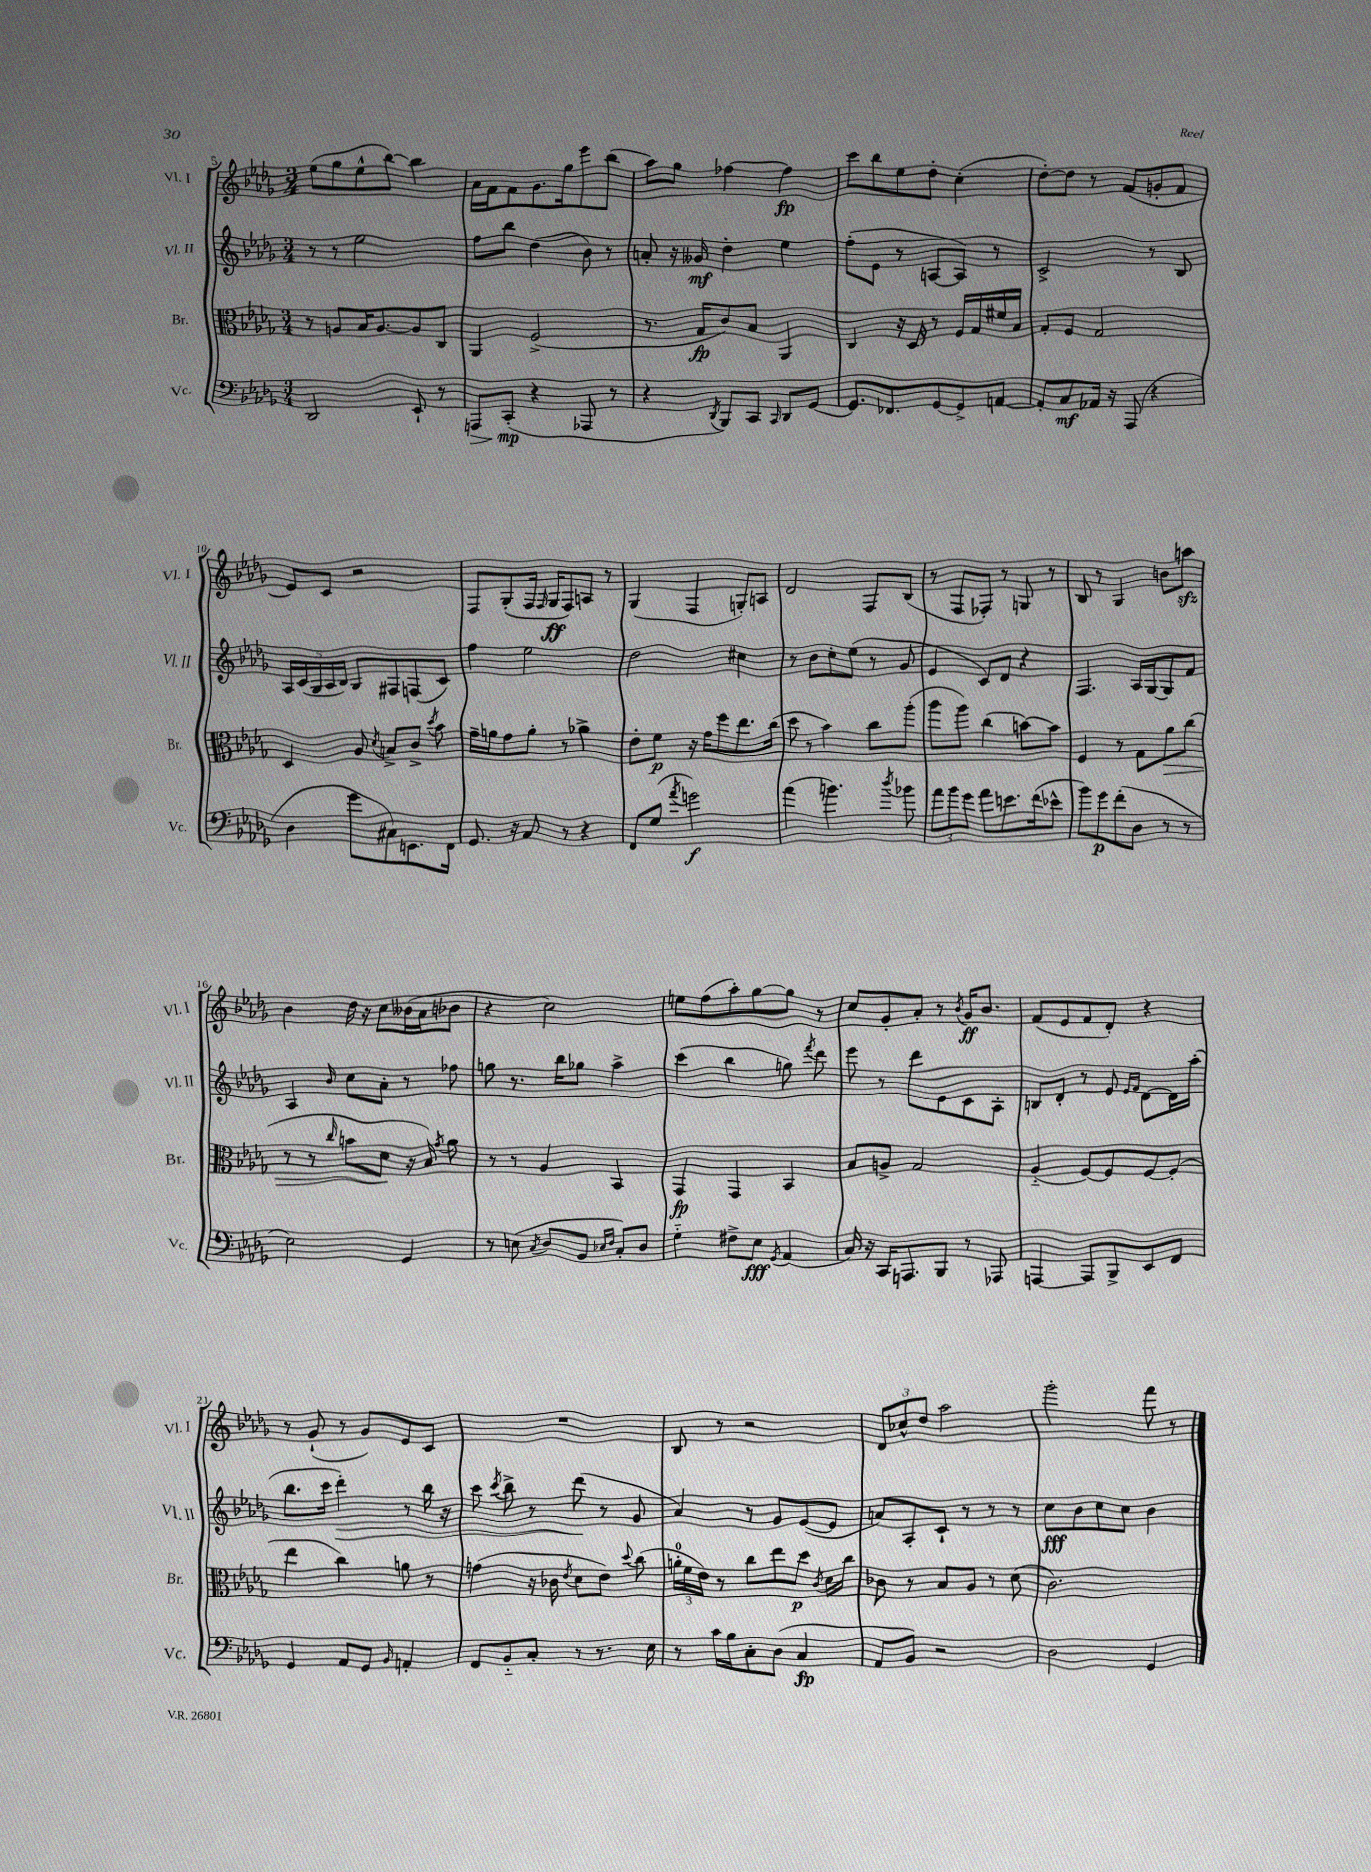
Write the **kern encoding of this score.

**kern	**kern	**kern	**kern
*staff4	*staff3	*staff2	*staff1
*clefF4	*clefC3	*clefG2	*clefG2
*k[b-e-a-d-g-]	*k[b-e-a-d-g-]	*k[b-e-a-d-g-]	*k[b-e-a-d-g-]
*M3/4	*M3/4	*M3/4	*M3/4
2DD-/	8r	8r	(8ee-\L
.	8A/L	8r	8gg-\
.	16B-/K	2ee-\	8ee-^^\
.	[8.A/	.	.
.	.	.	[8bb-\J)
8EE-`/	8A/]	.	4bb-\]
8r	8C/J	.	.
=	=	=	=
8AAA/L	4AA-/	8ff\L	16a-\LL
.	.	.	16f\J
(8CC'/J	.	8bb-\J	8f\
4r	(2F^/	(4dd-\	8.g-\
.	.	.	16gg-\k
8AAA-/	.	8b-\)	8eee-\
8r	.	8r	(8bb-\J
=	=	=	=
4r	8.r	8a'/	8aa-\L)
.	.	16r	8gg-\J
.	16G-/LK	16g--/	.
8qDD-/	.	.	.
8BBB-/L)	8c/)	4dd-'\	[4ff-\
8CC/J	8B-/J	.	.
16qqCC/	.	.	.
8DD-/L	4AA-/	4ee-\	4ff-\]
[8GG-/J	.	.	.
=	=	=	=
8.GG-/]L	4C/	(8ff'\L	8ccc\L
.	.	8e-\J	8bb-\
8.FF-/	.	.	.
.	16r	8r	8ee-\
.	16D-/	.	.
[8GG-/	8r	[8A/L	8dd-'\J
8GG-^/]	16F/LL	8A/]J)	(4cc'\
.	16G-/	.	.
[8AA/J	16f#/	8r	.
.	16B-/JJ	.	.
=	=	=	=
8AA'/]L	8G-'/L	2c^/	[8dd-'\L)
8C/	8F/J	.	8dd-\]J
16AA-/Jk	2G-/	.	8r
16r	.	.	.
(8AAA-/	.	.	(8f/L
4r	.	8r	8g'/
.	.	8B-/	8f/J
=	=	=	=
4D-\	4D-/	20A-/LL	8e-/L)
.	.	(20c/	.
.	.	20G-/	.
.	.	.	8c/J
.	.	20A-/	.
.	.	20B-/JJ)	.
8g-\L	8A-/	8G-/L	2r
.	8qd-/	.	.
8C#\)	8B^/L	8F#/	.
8.EE\	8c^/J	(8F/	.
.	8qdd-/	.	.
.	8b-\	8c/J)	.
16FF\Jk	.	.	.
=	=	=	=
8.GG-/	16g-~\LL	4ff\	8F/L
.	16a\J	.	.
.	8g-\	.	(8G-'/
16r	.	.	.
8AA-/	8a'\J	2ee-\	16F/Jk
.	.	.	16qqF/
.	.	.	16G-/LK
8r	8r	.	8F/)
4r	4a-^\	.	8A/J
.	.	.	8r
=	=	=	=
8FF/L	8e-'\L	2dd-\	(4G-/
(8G-/J	8f\J	.	.
8qa-/	.	.	.
2g\)	16r	.	4F/
.	16g-\LK	.	.
.	8ff\	.	.
.	8.ee-\	4cc#\	8G'/L)
.	.	.	8A/J
.	(16cc\Jk	.	.
=	=	=	=
(4a-\	8dd-\	8r	2d-/
.	8r	8b-\L	.
4.b\)	4b-\)	8cc'\	.
.	.	(8ee-\J	.
.	8cc\L	8r	8F/L
8qdd-/	.	.	.
8b-\	(8aa-'\J	8g-/	(8B-/J
=	=	=	=
12a-\L	8aa-\L	4e-/	8r
12b-\	.	.	.
.	8aa-\J)	.	8F/L
12g-\J	.	.	.
8a-\L	(4cc\	8c/L)	8F-'/J)
8.e\	.	8d-/J	8r
.	[8b\L)	4r	8G/
(16f\k	.	.	.
8e-^^\J	8b\]J	.	8r
=	=	=	=
8b-\L)	4F/	4.F/	8B-/
8g-\	.	.	8r
(8f'\	8r	.	4G-/
8D-\J	8G-\L	16A-/LL	.
.	.	[16G-/J	.
8r	8a-\	8G-/]	8b\L
8r	(8cc\J	8f/J	8aa\J
=	=	=	=
2E-\)	8r	4A-/	4b-\
.	8r	.	.
.	16qqcc/	16qqb-/	.
.	8b\L	8cc\L	16dd-\
.	.	.	16r
.	8d-\J	8a-'\J	8cc\L
4GG-/	16r	8r	(16b--\L
.	16B-/)	.	16a-\J
.	8qg-/	.	.
.	8a-\	8ff-\	8b-\J
=	=	=	=
8r	8r	8gg\	4r
(8E\	8r	8.r	.
8qC/	.	.	.
8D-/L	4A-/	.	2cc\)
.	.	16bb-\LK	.
8BB-/J	.	8gg-\J	.
16qqE-/LL	.	.	.
16qqF/JJ	.	.	.
8C'/L)	4BB-/	4aa-^\	.
8D-/J	.	.	.
=	=	=	=
4G-'~\	4GG-/	(4ccc\	8ee\L
.	.	.	(8ff\
8F#^\L	4GG-/	4bb-\	8aa-'\)
8E-\J	.	.	[8gg-\
8qGG-/	.	.	.
(4AA-/	4BB-/	8gg\)	8gg-\]J
.	.	8qfff/	.
.	.	8ddd-\	8r
=	=	=	=
16C/)	8B-/L	8eee-\	8cc/L
16r	.	.	.
16CC/LK	8A^/J	8r	8g-'/
8.AAA/	.	.	.
.	2G-/	8ddd-\L	8a-'/J
8BBB-/J	.	8e-\	8r
.	.	.	8qb-/
8r	.	8c\	16g-/LK
.	.	.	8.b-/J
8AAA-/	.	8A-'\J	.
=	=	=	=
[4AAA/	(4A-'~/	8B/L	(8f/L
.	.	8d-'/J	8e-/
8AAA/]L	[8F/L)	8r	8f/
8BBB-^/	8F/]	8e-/	8d-'/J)
.	.	16qqe-/LL	.
.	.	16qqf/JJ	.
8EE-/	[8F/	[8d-\L	4r
8FF/J	(8F'/]J	16d-\]L	.
.	.	(16aa-'\JJ	.
=	=	=	=
4GG-/	4ee-\	8.bb-\L	8r
.	.	.	(8g-`/
.	.	16ccc\Jk	.
8AA-/L	4cc\)	4ddd-'\)	8r
8GG-/J	.	.	8g-/L)
16qqBB-/	.	.	.
4AA'/	8a\	8r	8e-/
.	8r	16bb-\	8c/J
.	.	16r	.
=	=	=	=
8FF/L	(4g\	8ccc\	2.r
.	.	8qccc/	.
8BB-'~/	.	8bb-^\	.
8C'/J	16r	8r	.
.	16c-\	.	.
.	8qe-/	.	.
8r	8d-\L	(8ddd-\	.
8.r	8e-\J)	8r	.
.	8qqdd-/	.	.
.	(8cc\	8g-/	.
16E-\	.	.	.
=	=	=	=
8r	24a'\LL	4a-/)	8B-/
.	24f\	.	.
.	24e-\JJ)	.	.
16c\LL	8r	.	8r
16B-\J	.	.	.
8C'\	8cc\L	8r	2r
(8D-\J	8ee-\	8g-/L	.
4C/	8dd-\J	([8e-/	.
.	8qc/	.	.
.	16d-\LL	8e-/]J	.
.	16cc\JJ	.	.
=	=	=	=
8AA-/L	8c-\	8a/L)	12d-/L
.	.	.	12cc-^^/
8BB-/J)	8r	8A-'/	.
.	.	.	12dd-/J
2r	8B-/L	8c`/J	2aa-\
.	8A-/J	8r	.
.	8r	8r	.
.	(8d-\	8r	.
=	=	=	=
2D-\	2.c\)	8cc\L	2ggg-'\
.	.	8b-\	.
.	.	8cc\	.
.	.	8cc\J	.
4GG-/	.	4b-\	8fff\
.	.	.	8r
==	==	==	==
*-	*-	*-	*-
